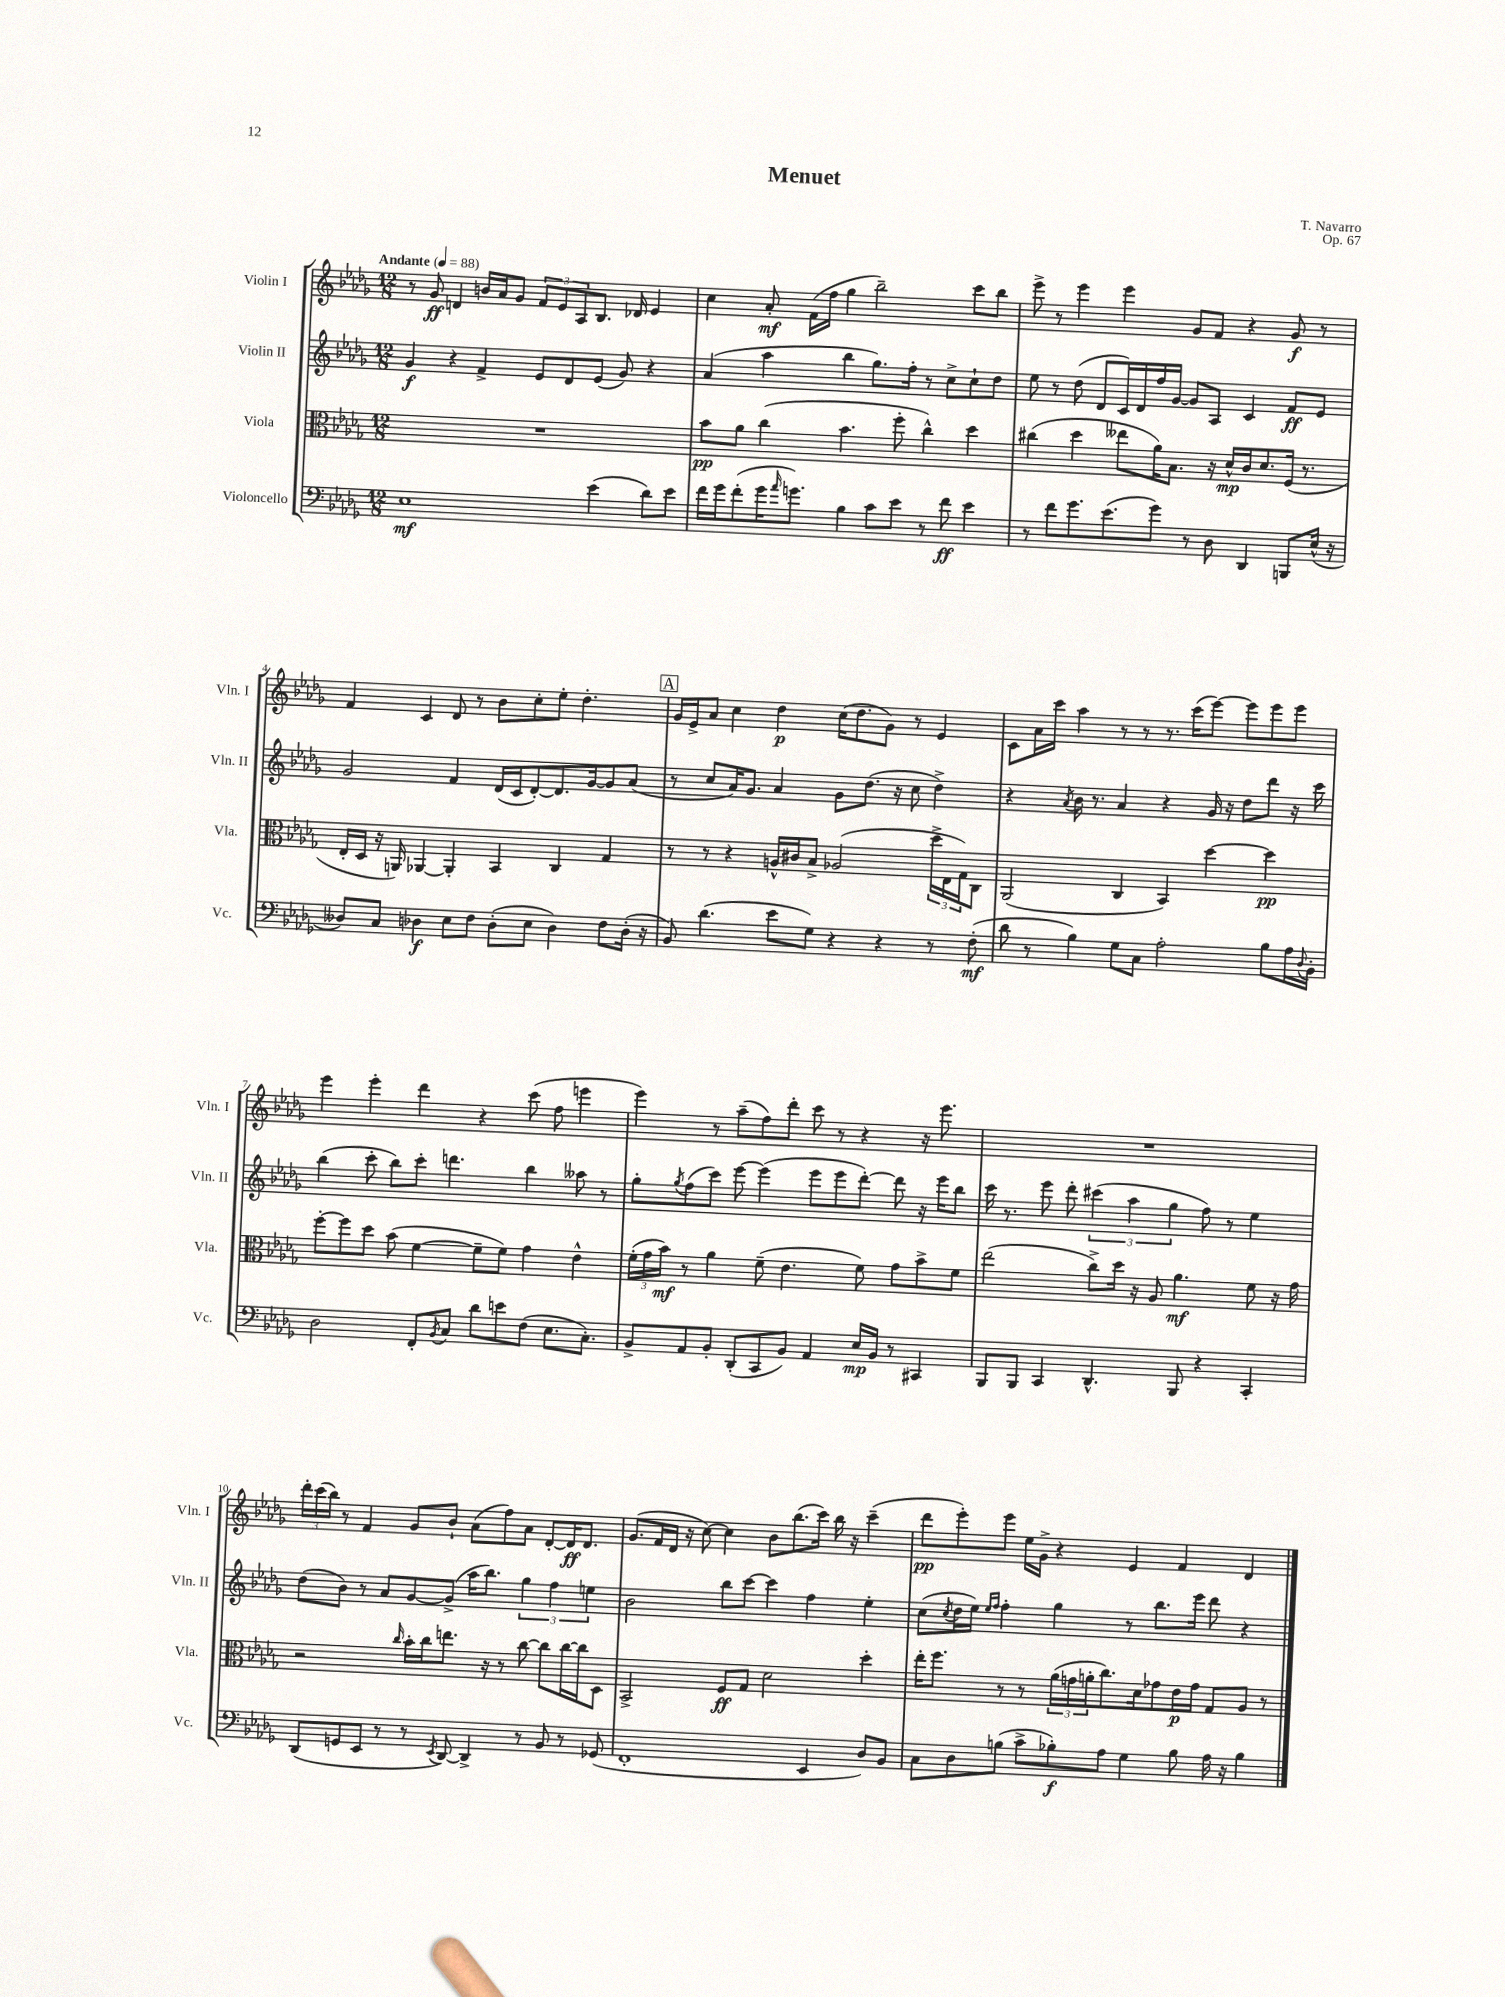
\header { title = "Menuet" composer = "T. Navarro" opus = "Op. 67" }
<<
\new StaffGroup <<
\new Staff = "s0" \with { instrumentName = "Violin I" shortInstrumentName = "Vln. I" } {
    \clef treble \key des \major \numericTimeSignature \time 12/8 \tempo "Andante" 4 = 88
    r8 ges'8\ff d'4 b'16 aes'16 ges'8 \tuplet 3/2 { f'8 ees'8 aes8 } bes8. des'16 ees'4 |
    c''4 aes'8-.\mf f'16( f''16 ges''4 bes''2--) c'''8 bes''8 |
    ees'''8-> r8 ees'''4 ees'''4 ges'8 f'8 r4 ges'8\f r8 |
    f'4 c'4 des'8 r8 bes'8 c''8-. ees''8-. des''4.-. |
    \mark \markup { \box "A" } ges'16 ees'16-> aes'8 c''4 des''4\p c''16( des''8. ges'8) r8 ees'4 |
    c'8 aes'16 c'''16 aes''4 r8 r8 r8. c'''16( ees'''8~) ees'''8 ees'''8 ees'''8 |
    ees'''4 ees'''4-. des'''4 r4 c'''8( f''8 e'''4 |
    ees'''4) r8 aes''8--( f''8) des'''8-. c'''8 r8 r4 r16 ees'''8. |
    R1. |
    \tuplet 3/2 { des'''16-. c'''16( bes''16) } r8 f'4 ges'8 bes'8-! aes'8( f''8) aes'8 des'8~-. des'16\ff des'8. |
    ges'8.( f'16 des'16 r16 c''8~) c''4 bes'8 bes''8.( c'''16) bes''16 r16 c'''4--( |
    des'''8\pp ees'''8-.) ees'''8 ees''16 ges'16-> r4 ees'4 f'4 des'4 \bar "|." |
}
\new Staff = "s1" \with { instrumentName = "Violin II" shortInstrumentName = "Vln. II" } {
    \clef treble \key des \major \numericTimeSignature \time 12/8
    ges'4\f r4 f'4-> ees'8 des'8 ees'8( ges'8) r4 |
    aes'4( aes''4 bes''4 ges''8.) f''16-. r8 c''8-> c''8-! des''8 |
    ees''8 r8 des''8( des'8 c'16) des'16 f''16 ges'16~ ges'8 aes8 c'4 f'8\ff ees'8 |
    ges'2 f'4 des'16( c'16 des'8~-.) des'8. ges'16~ ges'8 aes'8( |
    \mark \markup { \box "A" } r8 c''8 aes'16) ges'8. aes'4 ges'8 des''8.( r16 c''8 des''4->) |
    r4 \acciaccatura { aes'8 } bes'16 r8. aes'4 r4 ges'16 r16 des''8 des'''8 r16 c'''16 |
    bes''4( c'''8-. bes''8) c'''8-. d'''4. bes''4 aeses''8 r8 |
    ges''8-. \acciaccatura { ges''8 } f''8( c'''8) ees'''8~ ees'''4( ees'''8 ees'''8 des'''8~-.) des'''8 r16 ees'''16 bes''8 |
    c'''16 r8. ees'''8 des'''8-. \tuplet 3/2 { cis'''4( aes''4 ges''4 } f''8) r8 ees''4 |
    des''8( bes'8) r8 aes'8 ges'8~ ges'8->( aes''16 bes''8.) \tuplet 3/2 { ges''4 f''4 e''4 } |
    bes'2 bes''8 c'''8~ c'''4 f''4 ees''4-. |
    c''8( \acciaccatura { c''8 } des''16 ees''16) \grace { ees''16 f''16 } f''4-. ges''4 r8 bes''8. ees'''16 des'''8 r4 \bar "|." |
}
\new Staff = "s2" \with { instrumentName = "Viola" shortInstrumentName = "Vla." } {
    \clef alto \key des \major \numericTimeSignature \time 12/8
    R1. |
    bes'8\pp aes'8 c''4( bes'4. f''8-. c''4-^) des''4 |
    cis''4( des''4 eeses''8 aes'16) bes8. r16 des'16-^\mp c'16 des'8. f16( r8. |
    ees16-. des16 r16 a,16) aes,4~ aes,4-. bes,4 c4 ges4 |
    \mark \markup { \box "A" } r8 r8 r4 a16-^ cis'16 bes8-> aes2( \tuplet 3/2 { des''16-> ees16 ges16) } c8 |
    aes,2( c4 bes,4) des''4~ des''4\pp |
    f''8~-. f''8 des''8 bes'8( f'4~ f'8-- f'8) ges'4 ees'4-^ |
    \tuplet 3/2 { f'16-.( ges'16 bes'16\mf) } r8 aes'4 f'8--( ees'4. f'8) ges'8 bes'8-> f'8 |
    ees''2( c''8->) des''16 r16 aes8 aes'4.\mf f'8 r16 ges'16 |
    r2 \grace { c''16 } bes'16-. c''16 e''8. r16 r8 c''8~ c''8 c''16~ c''16 des8 |
    bes,2-> f8\ff ges8 des'2 des''4-. |
    ees''16-. f''8. r8 r8 \tuplet 3/2 { aes'16( g'16 a'16-. } c''8.) des'16 ges'8 ees'16\p ges'16 ges8 aes8 r8 \bar "|." |
}
\new Staff = "s3" \with { instrumentName = "Violoncello" shortInstrumentName = "Vc." } {
    \clef bass \key des \major \numericTimeSignature \time 12/8
    ees1\mf ees'4( des'8) ees'8 |
    f'16 ges'16 f'8-.( ges'16 \grace { aes'16 } g'8.) bes4 c'8 ees'8 r8 f'8\ff ees'4 |
    r8 f'8 ges'8. ees'8.( ges'8) r8 des8 des,4 b,,8 ees16-^( r16 |
    deses8) c8 des4\f ees8 f8 des8-.( ees8 des4) f8 des16-.( r16 |
    \mark \markup { \box "A" } bes,8) des'4.( ees'8 ges8) r4 r4 r8 f8-.\mf( |
    des'8 r8 bes4) ges8 c8 aes2-. bes8 aes16 \appoggiatura { des8 } bes,16-. |
    des2 f,8-. \acciaccatura { bes,8 } c8 des'8 e'8 f8( ees8. c8.-.) |
    bes,8-> aes,8 bes,8-. des,8-.( c,8 bes,8) aes,4 ees16\mp bes,16 r8 cis,4 |
    bes,,8 bes,,8 c,4 des,4.-^ bes,,8 r4 c,4-. |
    des,8( g,8 ees,8 r8 r8 \acciaccatura { ees,8 } des,8~) des,4-> r8 bes,8 r8 ges,8( |
    f,1-. ees,4 des8) bes,8 |
    c8 des8 b8( c'8-> bes8-.\f) aes8 ges4 bes8 aes16 r16 bes4 \bar "|." |
}
>>
>>
